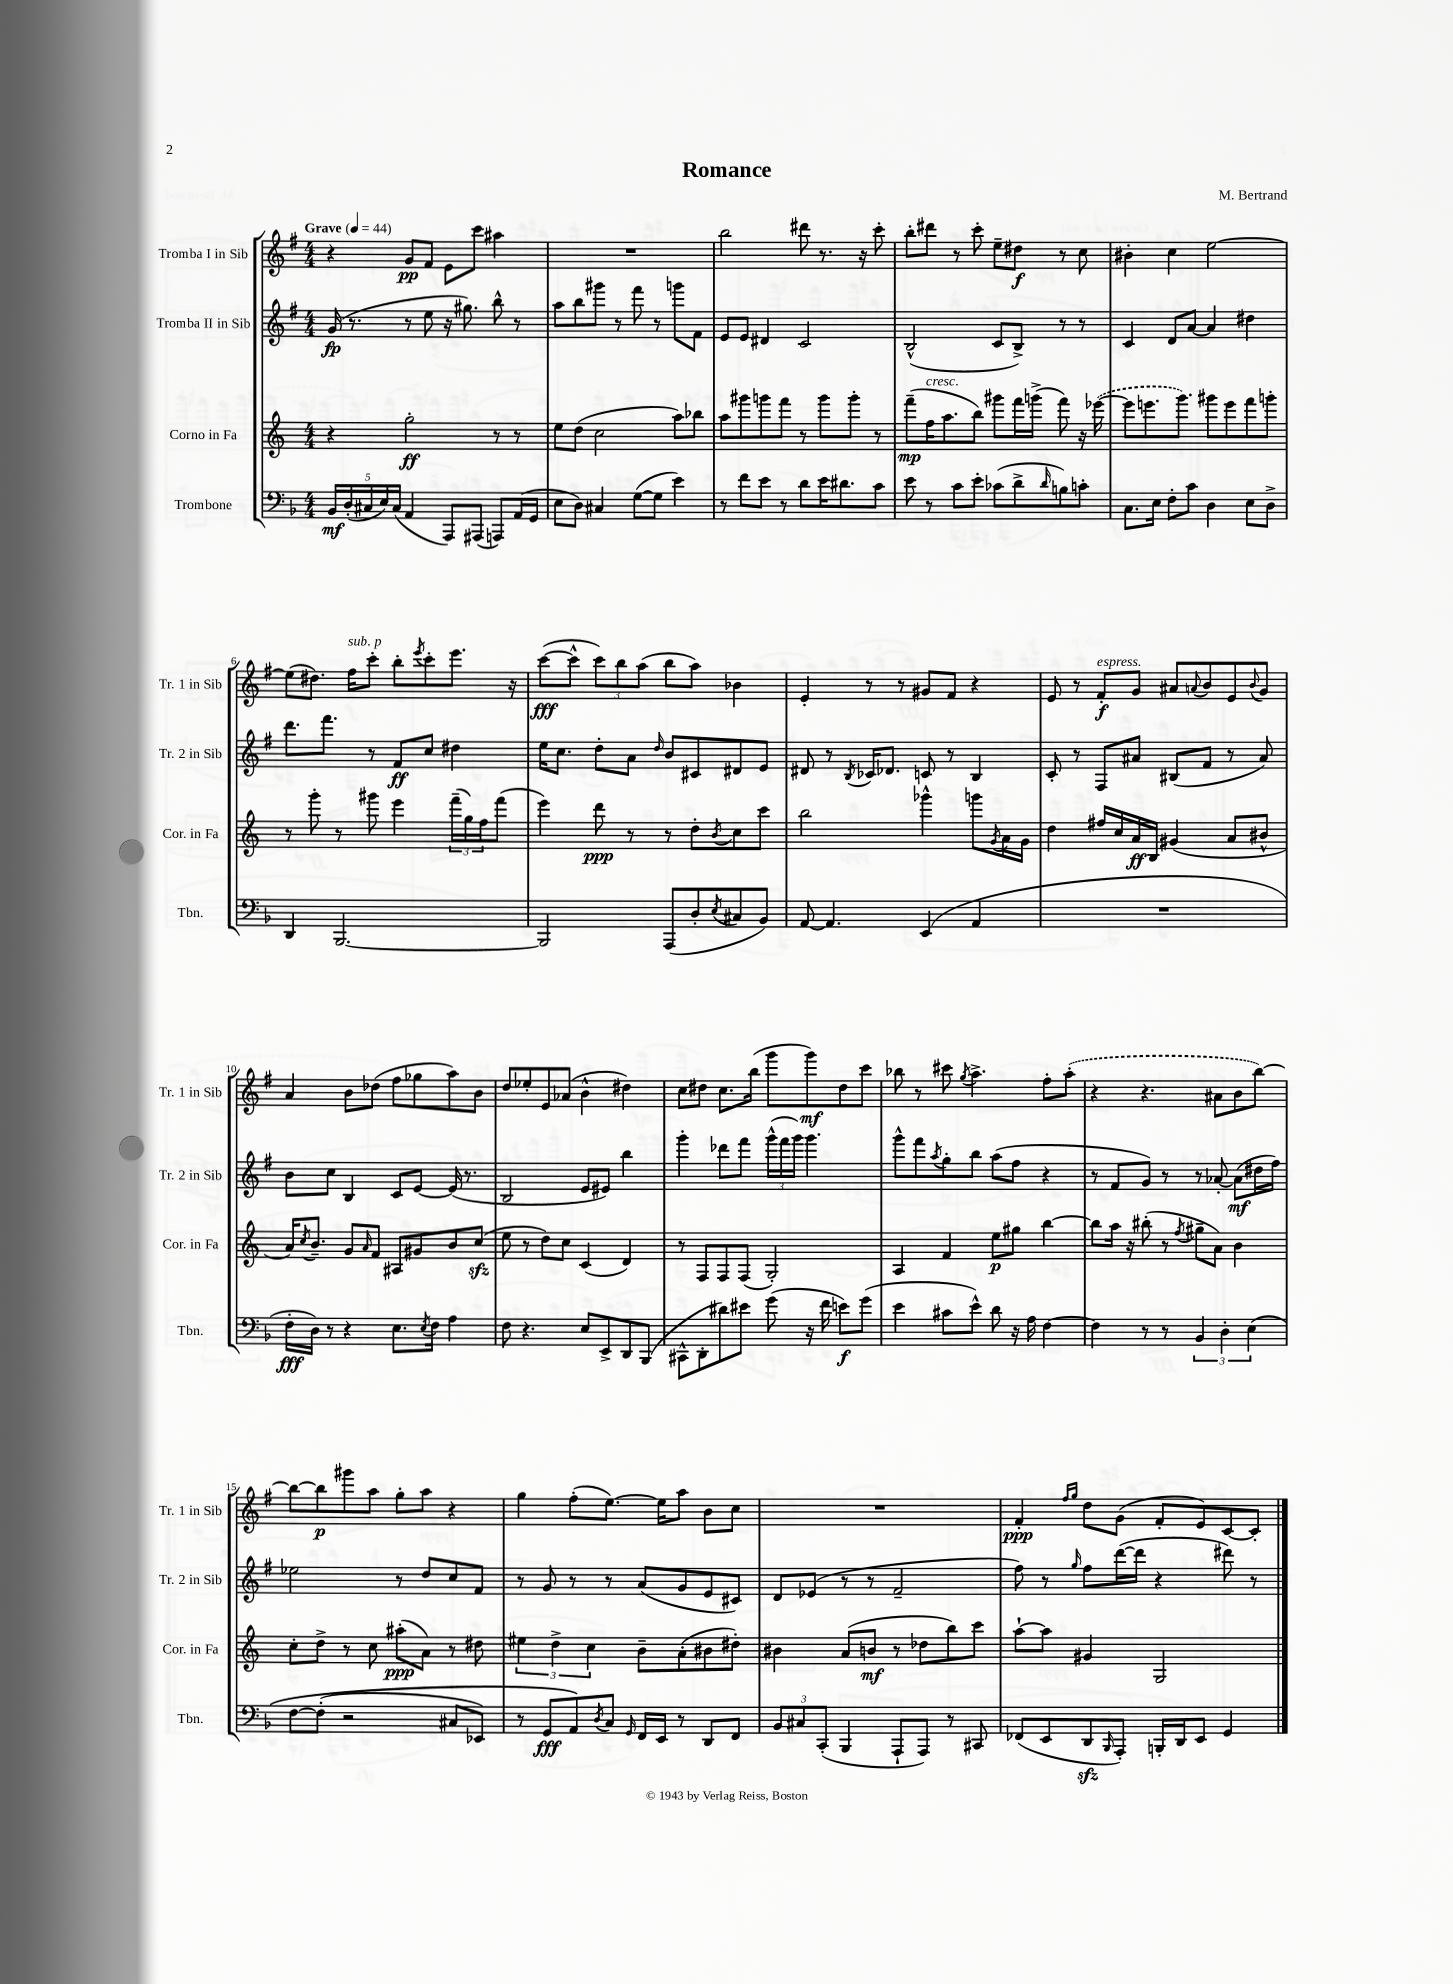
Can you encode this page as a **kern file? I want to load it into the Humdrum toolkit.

**kern	**kern	**kern	**kern
*staff4	*staff3	*staff2	*staff1
*clefF4	*clefG2	*clefG2	*clefG2
*k[b-]	*k[]	*k[f#]	*k[f#]
*M4/4	*M4/4	*M4/4	*M4/4
*MM44	*MM44	*MM44	*MM44
20BB-/LL	4r	(16g/	4r
(20D'/	.	.	.
.	.	8.r	.
20C#/	.	.	.
20E/)	.	.	.
(20C#/JJ	.	.	.
4AA/	2gg'\	8r	8g/L
.	.	8ee\	8f#/J
8AAA/L)	.	16r	8e\L
.	.	8.gg#\)	.
(8AAA#/J	.	.	8ccc\J
8AAA/L)	8r	8bb^^\	4aa#\
(16AA/L	8r	8r	.
16GG/JJ	.	.	.
=	=	=	=
8E\L	8ee\L	8aa\L	1r
8D\J)	(8dd\J	8bb\	.
4C#/	2cc\	8ggg#\J	.
.	.	8r	.
([8G\L	.	8fff#\	.
8G\]J	.	8r	.
4e\)	8aa\L)	8ggg\L	.
.	8bb-\J	8f#\J	.
=	=	=	=
8r	8aa\L	8e/L	2bb\
8f\L	8ggg#\	8e/J	.
8e\J	8ggg\	4d#/	.
8r	8fff\J	.	.
8d\L	8r	2c/	8ddd#\
16e\K	8ggg\L	.	8.r
8.d#\	.	.	.
.	8ggg'\J	.	.
.	.	.	16r
8c\J	8r	.	8ccc'\
=	=	=	=
8e\	(8fff~\L	(2B^^/	8bb'\L
8r	16ff\K	.	8ddd#\J
.	8.aa\	.	.
8c\L	.	.	8r
8e'\J	8bb\J)	.	8ccc'\
(8c-\L	8ggg#\L	8c/L	8ee~\L
8d^\	16fff\L	8B^/J)	8dd#\J
.	(16ggg^\JJ	.	.
16qqd/	.	.	.
8B\)	8fff\)	8r	8r
8c'\J	16r	8r	8cc\
.	([16eee-\	.	.
=	=	=	=
8.C\L	8eee-\]L	4c/	4b#'\
.	8.eee\	.	.
16E\Jk	.	.	.
8F'\L	.	8d/L	4cc\
.	8.ggg\J)	.	.
8c\J	.	[8a/J	.
4D\	8ggg#\L	4a/]	[2ee\
.	8eee\	.	.
8E\L	8fff\	4dd#\	.
8D^\J	8ggg'\J	.	.
=	=	=	=
4DD/	8r	8.ddd\L	(8ee\]L
.	8ggg'\	.	8.dd#\J)
.	.	8.fff#\J	.
[2.BBB-/	8r	.	.
.	.	.	16ff#\LK
.	8ggg#\	8r	8ccc'\J
.	4eee\	8f#/L	8bb'\L
.	.	.	8qeee/
.	.	8cc/J	8ccc'\
.	(24fff~\LL	4dd#\	8.eee\J
.	24gg\)	.	.
.	24ff\J	.	.
.	(8fff\J	.	.
.	.	.	16r
=	=	=	=
2BBB-/]	4eee\)	16ee\LK	([8ccc\L
.	.	8.cc\J	.
.	.	.	8ccc^^\]J
.	8ddd\	8dd'\L	12ccc\L)
.	.	.	12bb\
.	8r	8a\J	.
.	.	.	(12aa\J
.	.	16qqdd/	.
(8AAA/L	8r	8b/L	8bb\L
8D'/	8dd'\L	8c#/	8aa\J)
8qE/	8qb/	.	.
8C#/	8cc\	8d#/	4b-\
8BB-/J)	8ccc\J	8e/J	.
=	=	=	=
[8AA/	2bb\	8d#/	4e'/
4.AA/]	.	8r	.
.	.	8qB/	.
.	.	16c-/LK	8r
.	.	8.d-/J	.
.	.	.	8r
(4EE/	4ggg-^^\	8c/	8g#/L
.	.	8r	8f#/J
4AA/	8ggg\L	4B/	4r
.	8qg/	.	.
.	16a\L	.	.
.	16g\JJ	.	.
=	=	=	=
1r	4dd\	8c'/	8e/
.	.	8r	8r
.	16ff#/LL	8F#/L	8f#'/L
.	16cc/	.	.
.	16a/	8a#/J	8g/J
.	16B/JJ	.	.
.	(4g#/	(8B#/L	8a#/L
.	.	.	8qqa/
.	.	8f#/J	8b/
.	8a/L	8r	8e/
.	.	.	8qqb/
.	8b#^^/J	8a#/)	8g/J
=	=	=	=
16F'\LL	16a/LK)	8b\L	4a/
.	8qcc/	.	.
16D\JJ)	8.b~/J	.	.
8r	.	8cc\J	.
4r	8g/L	4B/	8b\L
.	16qqa/	.	.
.	8f/J	.	(8dd-\J
8.E\L	8A#/L	8c/L	8ff#\L
.	8g#/	[8e/J	8gg-\
8qE/	.	.	.
16F\Jk	.	.	.
4A\	8b/	(16e/]	8aa\)
.	.	8.r	.
.	(8cc/J	.	8b\J
=	=	=	=
8F\	8ee\	2B/	8dd/L
4.r	8r	.	8ee-'/
.	8dd\L)	.	8e/
.	8cc\J	.	(8a-/J
8E/L	(4c/	8e/L	4b^^\
8EE^/	.	8e#/J)	.
8DD/	4d/)	4bb\	4dd#\)
(8BBB-/J	.	.	.
=	=	=	=
8CC#^^\L	8r	4ggg'\	8cc\L
8DD'\	8F/L	.	8dd#\J
8d#\)	8F/	8ddd-\L	8.cc\L
8e#\J	(8F/J	8fff#\J	.
.	.	.	(16bb\Jk
(8g\	2G'/)	(24ggg^^\LL	8ggg\L
.	.	24fff#\	.
.	.	24ggg\JJ)	.
16r	.	4.ggg\	8ggg\)
16f\	.	.	.
8e\L)	.	.	8dd#\
(8g\J	.	.	8ccc\J
=	=	=	=
4e\	4A/	8ggg^^\L	8bb-\
.	.	8fff#\	8r
.	.	8qaa/	.
8c#\L	4f/	8gg'\	8ccc#\
.	.	.	8qgg/
8e^^\J)	.	8bb\J	4.aa^\
8d\	8ee\L	(8aa\L	.
16r	8gg#\J	8ff#\J	.
16A\	.	.	.
[4F\	[4bb\	4r	8ff#'\L
.	.	.	(8aa'\J
=	=	=	=
4F\]	8bb\]L	8r	4r
.	16aa\Jk	8f#/L	.
.	16r	.	.
8r	(8bb#'\	8g/J)	4.r
8r	8r	8r	.
.	8qff/	.	.
6BB-/	8gg#~\L	8r	.
.	8a\J)	[8a-'/	8a#\L
6D'\	.	.	.
.	4b\	(8a-\]L	8b\
&(6E\	.	.	.
.	.	16dd#\L	[8bb\J)
.	.	16ff#\JJ)	.
=	=	=	=
[8F\L	8cc'\L	2ee-\	8bb\_L
(8F'\]J	8dd^\J	.	8bb\]
2r	8r	.	8ggg#\
.	8cc\	.	8aa\J
.	(8aa#'\L	8r	8gg'\L
.	8a\J)	8dd/L	8aa\J
8C#/L	8r	8cc/	4r
8EE-/J)	8dd#\	8f#/J	.
=	=	=	=
8r	6ee#\	8r	4gg\
8GG/L	.	8g/	.
.	6dd^\	.	.
8AA/&)	.	8r	(8ff#'\L
.	6cc\	.	.
8qD/	.	.	.
8C/J	.	8r	[8.ee\J)
16qqGG/	.	.	.
16FF/LL	8b~\L	(8a/L	.
16EE/JJ	.	.	16ee\]LK
8r	(8a'\	8g/	8aa\J
8DD/L	8b#\	8e/	8b\L
8FF/J	8dd#'\J)	8c#/J)	8cc\J
=	=	=	=
12BB-/L	4b#\	8d/L	1r
12C#/	.	.	.
.	.	(8e-/J	.
(12CC'/J	.	.	.
4BBB-/	(8a/L	8r	.
.	8b/J	8r	.
8AAA`/L	8r	2f#~/	.
8AAA/J)	8dd-\L	.	.
8r	8bb\)	.	.
8CC#/	8ccc\J	.	.
=	=	=	=
(8FF-/L	[8aa`\L	8ff#\)	4f#'/
8EE/	8aa\]J	8r	.
.	.	.	16qqff#/LL
.	.	16qqgg/	16qqgg/JJ
8DD/	4g#/	8ff#\L	8dd\L
16qqBBB-/	.	.	.
8AAA'/J)	.	([16ddd\L	(8g\J
.	.	16ddd\]JJ	.
16BBB'/LL	2G/	4r	8f#'/L
16DD/J	.	.	.
8EE/J	.	.	8e/)
4GG/	.	8ddd#\)	[8c/
.	.	8r	8c'/]J
==	==	==	==
*-	*-	*-	*-
